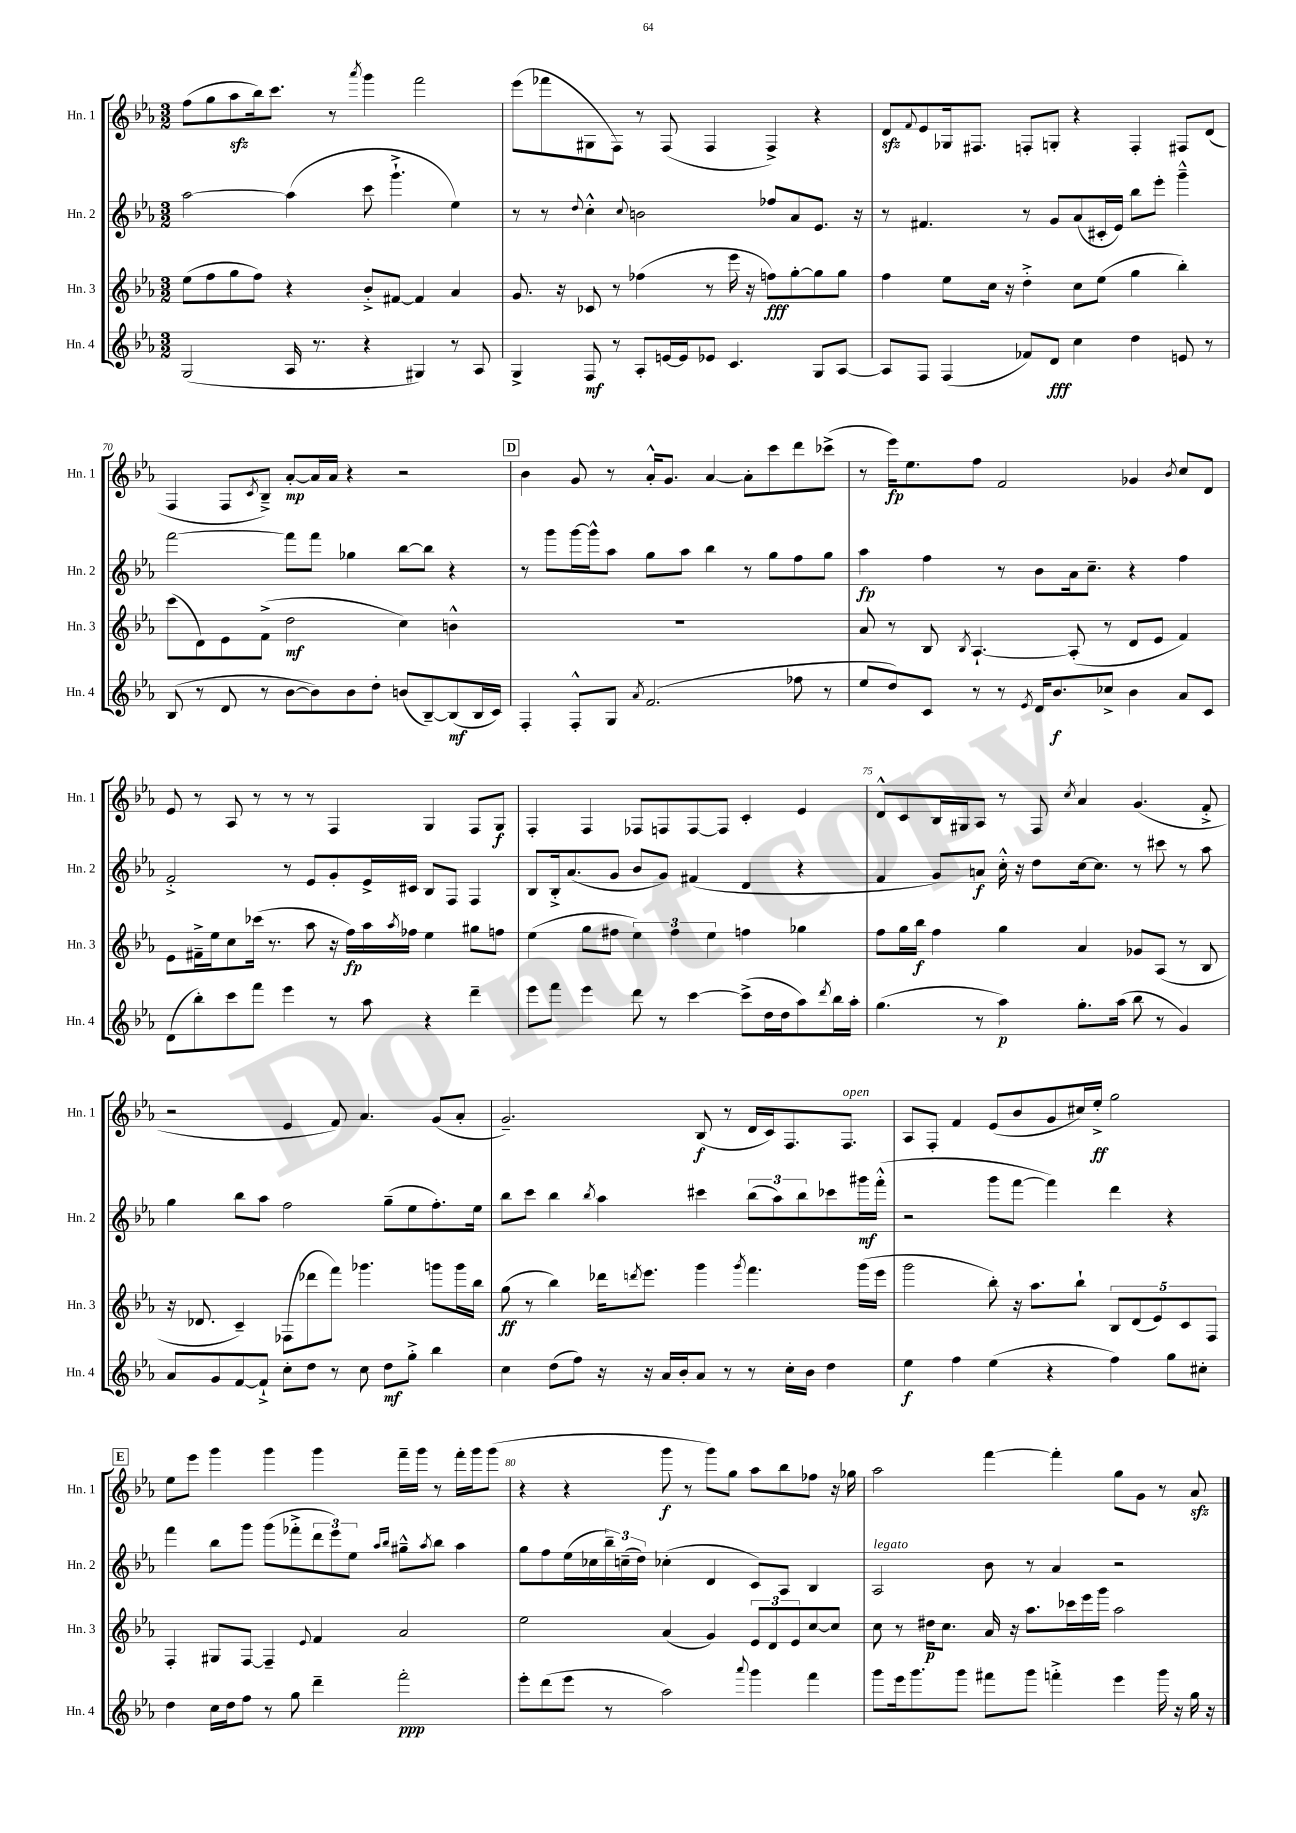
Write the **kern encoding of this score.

**kern	**dynam	**kern	**dynam	**kern	**dynam	**kern	**dynam
*part4	*part4	*part3	*part3	*part2	*part2	*part1	*part1
*staff4	*staff4	*staff3	*staff3	*staff2	*staff2	*staff1	*staff1
*I"Hn. 4	*	*I"Hn. 3	*	*I"Hn. 2	*	*I"Hn. 1	*
*I'Hn. 4	*	*I'Hn. 3	*	*I'Hn. 2	*	*I'Hn. 1	*
*clefG2	*	*clefG2	*	*clefG2	*	*clefG2	*
*k[b-e-a-]	*	*k[b-e-a-]	*	*k[b-e-a-]	*	*k[b-e-a-]	*
*M3/2	*	*M3/2	*	*M3/2	*	*M3/2	*
=67	=67	=67	=67	=67	=67	=67	=67
(2G/	.	(8ee-\L	.	[2aa-\	.	(8ff\L	.
.	.	8ff\	.	.	.	8gg\	.
.	.	8gg\	.	.	.	8aa-zz\	.
.	.	8ff\J)	.	.	.	16bb-\k)	.
.	.	.	.	.	.	8.ccc\J	.
16A-/	.	4r	.	(4aa-\]	.	.	.
8.r	.	.	.	.	.	.	.
.	.	.	.	.	.	8r	.
.	.	.	.	.	.	8qaaa-/	.
4r	.	8b-'^/L	.	8ccc\	.	4ggg\	.
.	.	[8f#X/J	.	4.ggg`^\	.	.	.
4G#X/)	.	4f#/]	.	.	.	2fff\	.
8r	.	4a-/	.	4ee-\)	.	.	.
8A-/	.	.	.	.	.	.	.
=68	=68	=68	=68	=68	=68	=68	=68
4G^/	.	8.g/	.	8r	.	(8eee-\L	.
.	.	.	.	8r	.	8fff-X\	.
.	.	16r	.	.	.	.	.
.	.	.	.	8qqdd/	.	.	.
8F/	mf	8c-X/	.	4cc'^^\	.	8G#X\	.
8r	.	8r	.	.	.	8F\J)	.
.	.	.	.	8qqcc/	.	.	.
8A-'/L	.	(4ff-X\	.	2bn\	.	8r	.
[16en/L	.	.	.	.	.	(8F/	.
16e/J]	.	.	.	.	.	.	.
8e-X/J	.	8r	.	.	.	4F/	.
4.c/	.	16eee-\	.	.	.	.	.
.	.	16r	.	.	.	.	.
.	.	8ffn\L)	fff	8ff-X/L	.	4F^/)	.
.	.	[8gg'\	.	8a-/	.	.	.
8G/L	.	8gg\]	.	8.e-/J	.	4r	.
[8A-/J	.	8gg\J	.	.	.	.	.
.	.	.	.	16r	.	.	.
=69	=69	=69	=69	=69	=69	=69	=69
8A-/L]	.	4ff\	.	8r	.	8dzz/L	.
.	.	.	.	.	.	8qqf/	.
8F/J	.	.	.	4.f#X/	.	8e-/	.
(4F/	.	8ee-\L	.	.	.	16G-X/k	.
.	.	.	.	.	.	8.F#X/J	.
.	.	16cc\Jk	.	.	.	.	.
.	.	16r	.	.	.	.	.
8f-X/L)	.	4dd'^\	.	8r	.	8Fn'/L	.
8d/J	fff	.	.	8g/L	.	8Gn'/J	.
4cc\	.	8cc\L	.	(8a-/	.	4r	.
.	.	(8ee-\J	.	16c#X'/L	.	.	.
.	.	.	.	16e-/JJ)	.	.	.
4dd\	.	4gg\	.	8bb-\L	.	4F'/	.
.	.	.	.	8eee-'\J	.	.	.
8en/	.	4bb-'\)	.	4ggg~^^\	.	8F#X/L	.
8r	.	.	.	.	.	(8d/J	.
!!LO:LB:g=z
=70	=70	=70	=70	=70	=70	=70	=70
(8B-/	.	(8ccc\L	.	[2fff\	.	4F/	.
8r	.	8d\)	.	.	.	.	.
8d/	.	8e-\	.	.	.	8F/L	.
.	.	.	.	.	.	8qc/	.
8r	.	(8f^\J	.	.	.	8B-~^/J)	.
[8b-\L	.	2dd\	mf	8fff\L]	.	[8a-'/L	mp
8b-\])	.	.	.	8fff\J	.	16a-/L]	.
.	.	.	.	.	.	16a-/JJ	.
8b-\	.	.	.	4gg-X\	.	4r	.
8dd'\J	.	.	.	.	.	.	.
(8bn/L	.	4cc\)	.	[8bb-\L	.	2r	.
[8B-~/)	.	.	.	8bb-\J]	.	.	.
(8B-/]	mf	4bn^^\	.	4r	.	.	.
16B-/L	.	.	.	.	.	.	.
16c/JJ)	.	.	.	.	.	.	.
!!LO:REH:place=s1:t=D
=71	=71	=71	=71	=71	=71	=71	=71
4F'/	.	1.r	.	8r	.	4b-\	.
.	.	.	.	8ggg\L	.	.	.
8F'^^/L	.	.	.	[16ggg\L	.	8g/	.
.	.	.	.	16ggg^^\J]	.	.	.
8G/J	.	.	.	8aa-\J	.	8r	.
8qa-/	.	.	.	.	.	.	.
(2.f/	.	.	.	8gg\L	.	16a-'^^/KL	.
.	.	.	.	.	.	8.g/J	.
.	.	.	.	8aa-\J	.	.	.
.	.	.	.	4bb-\	.	[4a-/	.
.	.	.	.	8r	.	8a-'\L]	.
.	.	.	.	8gg\L	.	8ccc\	.
8ff-X\	.	.	.	8ff\	.	8ddd\	.
8r	.	.	.	8gg\J	.	(8ccc-X^\J	.
=72	=72	=72	=72	=72	=72	=72	=72
8ee-/L	.	8a-/	.	4aa-\	fp	8r	.
8dd/)	.	8r	.	.	.	16eee-\KL)	fp
.	.	.	.	.	.	8.ee-\	.
8c/J	.	8B-/	.	4ff\	.	.	.
.	.	8qB-/	.	.	.	.	.
8r	.	[4.A-`/	.	.	.	8ff\J	.
8r	.	.	.	8r	.	2f/	.
8qe-/	.	.	.	.	.	.	.
16d/KL	.	.	.	8b-\L	.	.	.
8.b-/	f	.	.	.	.	.	.
.	.	(8A-'/]	.	16a-\k	.	.	.
.	.	.	.	8.cc~\J	.	.	.
8cc-X^/J	.	8r	.	.	.	.	.
4b-\	.	8d/L	.	4r	.	4g-X/	.
.	.	8e-/J	.	.	.	.	.
.	.	.	.	.	.	8qb-/	.
8a-/L	.	4f/)	.	4ff\	.	8cc/L	.
8c/J	.	.	.	.	.	8d/J	.
!!LO:LB:g=z
=73	=73	=73	=73	=73	=73	=73	=73
(8d\L	.	8e-\L	.	2f'^/	.	8e-/	.
8bb-'\)	.	16f#X~^\L	.	.	.	8r	.
.	.	16ee-\J	.	.	.	.	.
8ccc\	.	8cc\	.	.	.	8A-/	.
8fff\J	.	(16ccc-X\Jk	.	.	.	8r	.
.	.	8.r	.	.	.	.	.
4eee-\	.	.	.	8r	.	8r	.
.	.	8aa-\	.	8e-/L	.	8r	.
8r	.	16r	.	8g'/	.	4F/	.
.	.	16ff\LL)	fp	.	.	.	.
8aa-\	.	16aa-\	.	16e-^/L	.	.	.
.	.	8qaa-/	.	.	.	.	.
.	.	16ff-X\JJ	.	16c#X/JJ	.	.	.
4r	.	4ee-\	.	8B-/L	.	4G/	.
.	.	.	.	8F/J	.	.	.
4ddd~\	.	8gg#X\L	.	4F/	.	8F/L	.
.	.	8ffn\J	.	.	.	8G/J	f
=74	=74	=74	=74	=74	=74	=74	=74
8eee-\L	.	(4ee-\	.	8B-/L	.	4F'/	.
8fff\J	.	.	.	16B-'^/k	.	.	.
.	.	.	.	(8.a-/	.	.	.
4eee-\	.	8gg\L	.	.	.	4F/	.
.	.	8ff#X\J	.	8g/J	.	.	.
8ddd\	.	6ee-\)	.	8b-/L	.	8F-X/L	.
8r	.	.	.	8g/J)	.	8Fn/	.
.	.	6ff#\	.	.	.	.	.
[4ccc\	.	.	.	(4f#X/	.	[8F/	.
.	.	6ee-\	.	.	.	.	.
.	.	.	.	.	.	8F/J]	.
(8ccc^\L]	.	4ffn\	.	4d/	.	4c'/	.
16dd\L	.	.	.	.	.	.	.
16dd\J	.	.	.	.	.	.	.
8aa-\)	.	4gg-X\	.	4r	.	4e-/	.
8qddd/	.	.	.	.	.	.	.
16bb-\L	.	.	.	.	.	.	.
16aa-'\JJ	.	.	.	.	.	.	.
=75	=75	=75	=75	=75	=75	=75	=75
(4.gg\	.	8ff\L	.	4f/	.	8d^^/L	.
.	.	16gg\L	.	.	.	8c/	.
.	.	16bb-\JJ	f	.	.	.	.
.	.	4ff\	.	8g/L)	.	16B-/L	.
.	.	.	.	.	.	16G#X/J	.
8r	.	.	.	8an/J	f	8A-/J	.
4aa-\)	p	4gg\	.	16cc'^^\	.	8r	.
.	.	.	.	16r	.	.	.
.	.	.	.	8dd\L	.	8F/	.
.	.	.	.	.	.	8qcc/	.
8.gg'\L	.	4a-/	.	[16cc\k	.	4a-/	.
.	.	.	.	8.cc\J]	.	.	.
(16aa-\Jk	.	.	.	.	.	.	.
8bb-\	.	8g-X/L	.	8r	.	(4.g/	.
8r	.	(8A-/J	.	8ccc#X\	.	.	.
4g/)	.	8r	.	8r	.	.	.
.	.	8B-/	.	8aa-\	.	8f'^/	.
!!LO:LB:g=z
=76	=76	=76	=76	=76	=76	=76	=76
8a-/L	.	16r	.	4gg\	.	2r	.
.	.	8.d-X/	.	.	.	.	.
8g/	.	.	.	.	.	.	.
[8f/	.	4c~/)	.	8bb-\L	.	.	.
8f`^/J]	.	.	.	8aa-\J	.	.	.
8cc'\L	.	(8F-X\L	.	2ff\	.	4e-/	.
8dd\J	.	8ddd-X\	.	.	.	.	.
8r	.	8fff\J)	.	.	.	8f/)	.
8cc\	.	4.ggg-X\	.	.	.	4.a-/	.
8dd\L	mf	.	.	(8gg~\L	.	.	.
8gg'^\J	.	.	.	8ee-\	.	.	.
4bb-\	.	8gggn\L	.	8.ff'\)	.	(8g/L	.
.	.	16ggg\L	.	.	.	8a-'/J	.
.	.	16bb-\JJ	.	16ee-\Jk	.	.	.
=77	=77	=77	=77	=77	=77	=77	=77
4cc\	.	(8gg\	ff	8bb-\L	.	2.g~/)	.
.	.	8r	.	8ccc\J	.	.	.
(8dd\L	.	4bb-\)	.	4bb-\	.	.	.
8ff\J)	.	.	.	.	.	.	.
.	.	.	.	8qbb-/	.	.	.
16r	.	16ddd-X\KL	.	4aa-\	.	.	.
.	.	8qdddn/	.	.	.	.	.
16r	.	8.eee-\J	.	.	.	.	.
16a-/LL	.	.	.	.	.	.	.
16b-'/J	.	.	.	.	.	.	.
8a-/J	.	4ggg\	.	4ccc#X\	.	(8B-/	f
8r	.	.	.	.	.	8r	.
.	.	8qggg/	.	.	.	.	.
8r	.	4.fff\	.	(12bb-\L	.	16d/LL	.
.	.	.	.	.	.	16c/J)	.
.	.	.	.	12aa-\)	.	.	.
16cc'\LL	.	.	.	.	.	8.F/	.
.	.	.	.	12bb-\	.	.	.
16b-\JJ	.	.	.	.	.	.	.
4dd\	.	.	.	8ccc-X\	.	.	.
!	!	!	!	!	!	!LO:TX:a:i:t=open	!
.	.	.	.	.	.	8.F/J	.
.	.	(16ggg\LL	.	16ggg#X\L	mf	.	.
.	.	16eee-\JJ	.	(16fff'^^\JJ	.	.	.
=78	=78	=78	=78	=78	=78	=78	=78
4ee-\	f	2ggg\	.	2r	.	8A-/L	.
.	.	.	.	.	.	8F'/J	.
4ff\	.	.	.	.	.	4f/	.
(4ee-\	.	8bb-'\)	.	8ggg\L	.	(8e-/L	.
.	.	16r	.	[8fff\J	.	8b-/	.
.	.	8.aa-\L	.	.	.	.	.
4r	.	.	.	4fff\])	.	8g/	.
.	.	8bb-`\J	.	.	.	16cc#X/L)	.
.	.	.	.	.	.	16ee-'^/JJ	ff
4ff\)	.	10B-/L	.	4ddd\	.	2gg\	.
.	.	(10d/	.	.	.	.	.
.	.	10e-/)	.	.	.	.	.
8gg\L	.	.	.	4r	.	.	.
.	.	10c/	.	.	.	.	.
8cc#X'\J	.	.	.	.	.	.	.
.	.	10F/J	.	.	.	.	.
!!LO:LB:g=z
!!LO:REH:place=s1:t=E
=79	=79	=79	=79	=79	=79	=79	=79
4dd\	.	4F'/	.	4fff\	.	8ee-\L	.
.	.	.	.	.	.	8eee-\J	.
16cc\LL	.	8G#X/L	.	8bb-\L	.	4ggg\	.
16dd\J	.	.	.	.	.	.	.
8ff\J	.	[8F/J	.	8ggg\J	.	.	.
8r	.	4F~/]	.	(8ggg\L	.	4ggg\	.
8gg\	.	.	.	8fff-X'^\	.	.	.
.	.	8qqe-/	.	.	.	.	.
4ddd~\	.	4f/	.	12ddd\	.	4ggg\	.
.	.	.	.	12eee-\)	.	.	.
.	.	.	.	12ee-\J	.	.	.
.	.	.	.	16qqaa-/LL	.	.	.
.	.	.	.	16qqbb-/JJ	.	.	.
2fff'\	ppp	2a-/	.	8gg#X~^^\L	.	16fff~\LL	.
.	.	.	.	.	.	16ggg\JJ	.
.	.	.	.	8qaa-/	.	.	.
.	.	.	.	8bb-\J	.	8r	.
.	.	.	.	4aa-\	.	16fff'\LL	.
.	.	.	.	.	.	16ggg\J	.
.	.	.	.	.	.	(8ggg\J	.
=80	=80	=80	=80	=80	=80	=80	=80
8eee-'\L	.	2ee-\	.	8gg\L	.	4r	.
(8ddd\	.	.	.	8ff\	.	.	.
8eee-\J	.	.	.	(16ee-\L	.	4r	.
.	.	.	.	16cc-X\	.	.	.
8r	.	.	.	24bb-~\)	.	.	.
.	.	.	.	(24ccn~\	.	.	.
.	.	.	.	24dd\JJ)	.	.	.
2aa-\)	.	(4a-/	.	(4cc-X'\	.	8ggg\	f
.	.	.	.	.	.	8r	.
.	.	4g/)	.	4d/	.	8ggg\L)	.
.	.	.	.	.	.	8gg\J	.
8qqaaa-/	.	.	.	.	.	.	.
4ggg\	.	12e-/L	.	8c/L)	.	8aa-\L	.
.	.	12d/	.	.	.	.	.
.	.	.	.	8A-/J	.	8bb-\	.
.	.	12e-/	.	.	.	.	.
4fff\	.	[8cc/	.	4B-/	.	8ff-X\J	.
.	.	8cc/J]	.	.	.	16r	.
.	.	.	.	.	.	16gg-X\	.
=81	=81	=81	=81	=81	=81	=81	=81
!	!	!	!	!LO:TX:a:i:t=legato	!	!	!
8ggg\L	.	8cc\	.	2A-/	.	2aa-\	.
16eee-\k	.	8r	.	.	.	.	.
8.ggg\	.	.	.	.	.	.	.
.	.	16dd#X\KL	p	.	.	.	.
.	.	8.cc\J	.	.	.	.	.
8ggg\J	.	.	.	.	.	.	.
8fff#X\L	.	16a-/	.	8b-\	.	[4fff\	.
.	.	16r	.	.	.	.	.
8ggg\J	.	8.aa-\L	.	8r	.	.	.
4fffn'^\	.	.	.	4a-/	.	4fff'\]	.
.	.	16ccc-X\L	.	.	.	.	.
.	.	16eee-\	.	.	.	.	.
.	.	16ggg\JJ	.	.	.	.	.
4eee-\	.	2aa-\	.	2r	.	8gg\L	.
.	.	.	.	.	.	8g\J	.
16ggg\	.	.	.	.	.	8r	.
16r	.	.	.	.	.	.	.
16gg\	.	.	.	.	.	8a-zz/	.
16r	.	.	.	.	.	.	.
==	==	==	==	==	==	==	==
*-	*-	*-	*-	*-	*-	*-	*-
